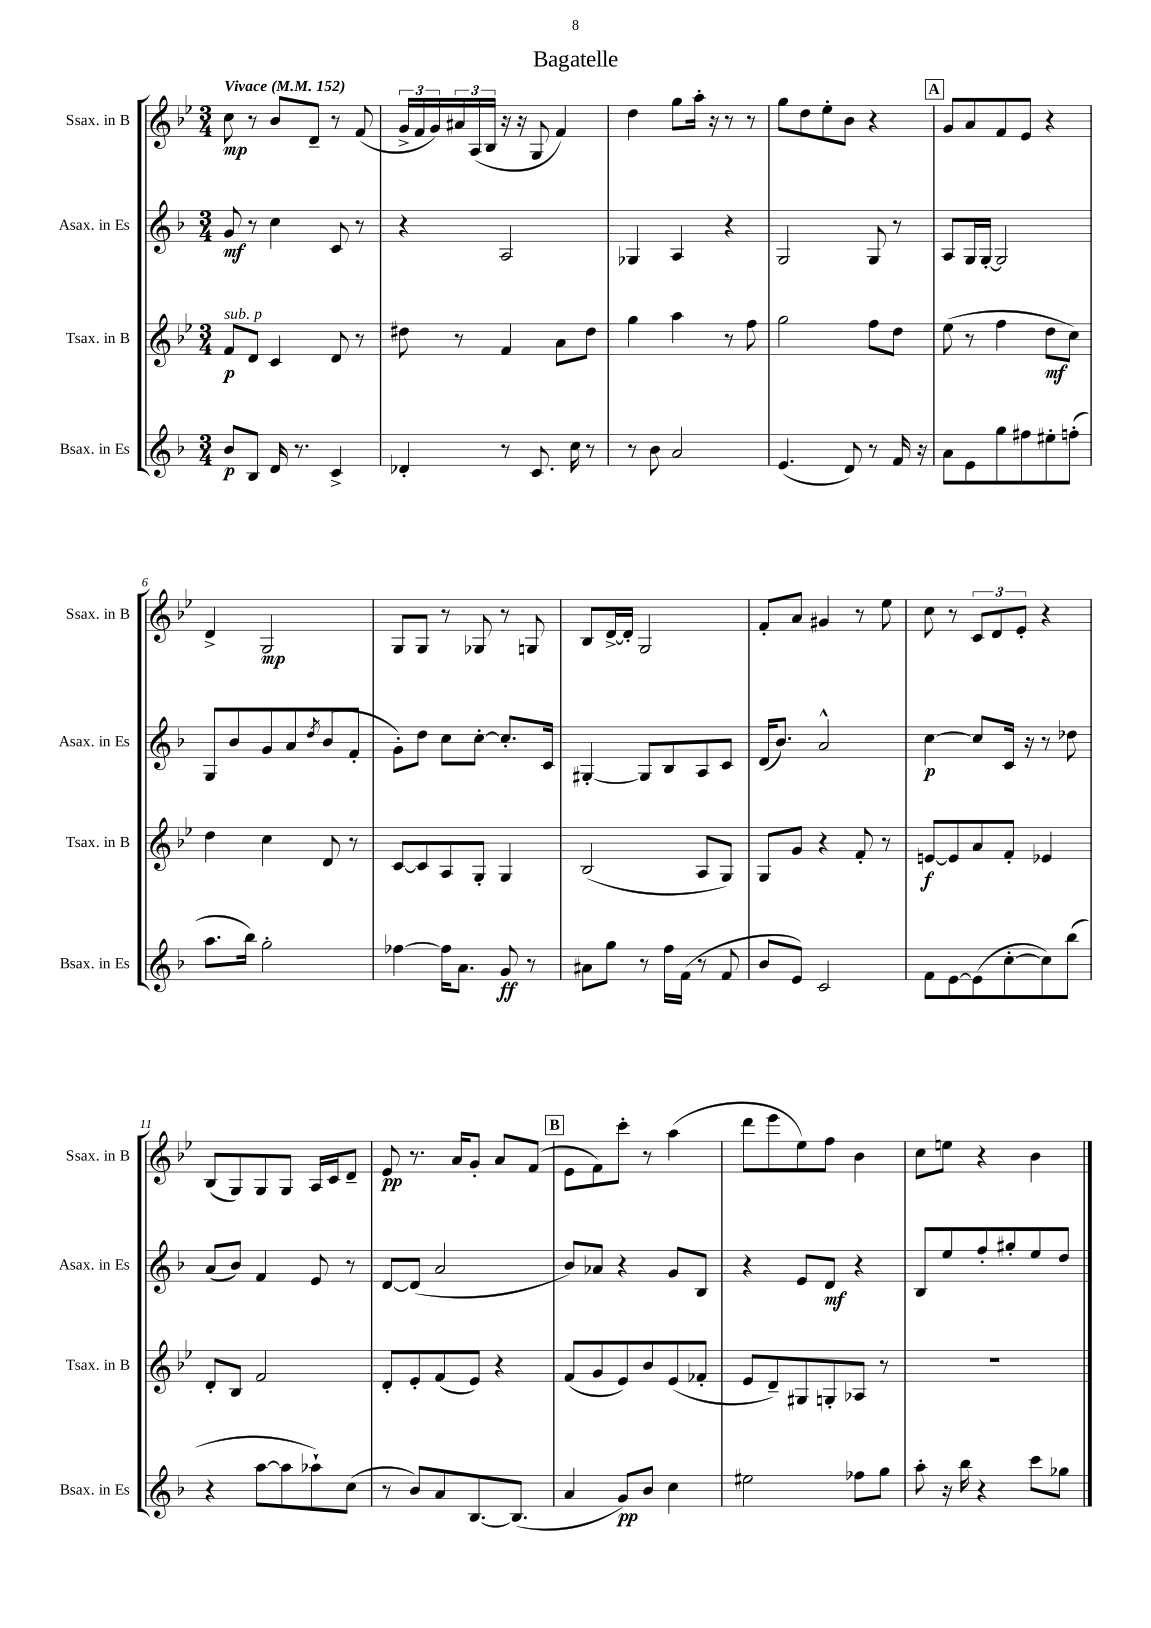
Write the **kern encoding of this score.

**kern	**kern	**kern	**kern
*staff4	*staff3	*staff2	*staff1
*clefG2	*clefG2	*clefG2	*clefG2
*k[b-]	*k[b-e-]	*k[b-]	*k[b-e-]
*M3/4	*M3/4	*M3/4	*M3/4
*MM152	*MM152	*MM152	*MM152
8b-	8f	8g	8cc
8B-	8d	8r	8r
16d	4c	4cc	8b-
8.r	.	.	.
.	.	.	8d~
4c^	8d	8c	8r
.	8r	8r	(8f
=	=	=	=
4d-'	8dd#	4r	24g^
.	.	.	24f
.	.	.	24g)
.	8r	.	24a#
.	.	.	(24A
.	.	.	24B-
8r	4f	2A	16r
.	.	.	16r
8.c	.	.	8G
.	8a	.	4f)
16cc	.	.	.
8r	8dd#	.	.
=	=	=	=
8r	4gg	4G-	4dd
8b-	.	.	.
2a	4aa	4A	8gg
.	.	.	16aa'
.	.	.	16r
.	8r	4r	8r
.	8ff	.	8r
=	=	=	=
(4.e	2gg	2G	8gg
.	.	.	8dd
.	.	.	8ee-'
8d)	.	.	8b-
8r	8ff	8G	4r
16f	8dd	8r	.
16r	.	.	.
=	=	=	=
8a	(8ee-	8A	8g
8e	8r	16G	8a
.	.	[16G'	.
8gg	4ff	2G]	8f
8ff#	.	.	8e-
8ee#'	8dd	.	4r
(8ff'	8cc)	.	.
=	=	=	=
8.aa	4dd	8G	4d^
.	.	8b-	.
16bb-)	.	.	.
2gg'	4cc	8g	2G
.	.	8a	.
.	.	8qdd	.
.	8d	(8b-	.
.	8r	8f'	.
=	=	=	=
[4ff-	[8c	8g')	8G
.	8c]	8dd	8G
16ff-]	8A	8cc	8r
8.a	.	.	.
.	8G'	[8cc'	8G-
8g	4G	8.cc']	8r
8r	.	.	8G
.	.	16c	.
=	=	=	=
8a#	(2B-	[4G#'	8B-
8gg	.	.	[16d^
.	.	.	16d']
8r	.	8G#]	2G
16ff	.	8B-	.
(16f	.	.	.
8r	8A	8A	.
8f	8G)	8c	.
=	=	=	=
8b-	8G	(16d	8f'
.	.	8.b-)	.
8e)	8g	.	8a
2c	4r	2a^^	4g#
.	8f'	.	8r
.	8r	.	8ee-
=	=	=	=
8f	[8e	[4cc	8cc
[8e	8e]	.	8r
(8e]	8a	8cc]	12c
.	.	.	12d
[8cc'	8f'	16c	.
.	.	.	12e-'
.	.	16r	.
8cc])	4e-	8r	4r
(8bb-	.	8dd-	.
=	=	=	=
4r	8d'	(8a	(8B-
.	8B-	8b-)	8G)
[8aa	2f	4f	8G
8aa]	.	.	8G
8aa-`)	.	8e	16A
.	.	.	16c
(8cc	.	8r	8d~
=	=	=	=
8r	8d'	[8d	8e-
8b-)	8e-'	(8d]	8.r
8a	(8f	2a	.
.	.	.	16a
[8.B-	8e-)	.	8g'
.	4r	.	8a
(8.B-]	.	.	.
.	.	.	(8f
=	=	=	=
4a	(8f	8b-)	8e-
.	8g	8a-	8f)
8g)	8e-)	4r	8ccc'
8b-	8b-	.	8r
4cc	(8e-	8g	(4aa
.	8f-'	8B-	.
=	=	=	=
2ee#	8e-	4r	8ddd
.	8d~)	.	8eee-
.	8G#	8e	8ee-)
.	8G'	8d	8ff
8ff-	8A-	4r	4b-
8gg	8r	.	.
=	=	=	=
8aa'	2.r	8B-	8cc
16r	.	8ee	8ee
16bb-	.	.	.
4r	.	8ff'	4r
.	.	8gg#'	.
8ccc	.	8ee	4b-
8gg-	.	8dd	.
==	==	==	==
*-	*-	*-	*-
